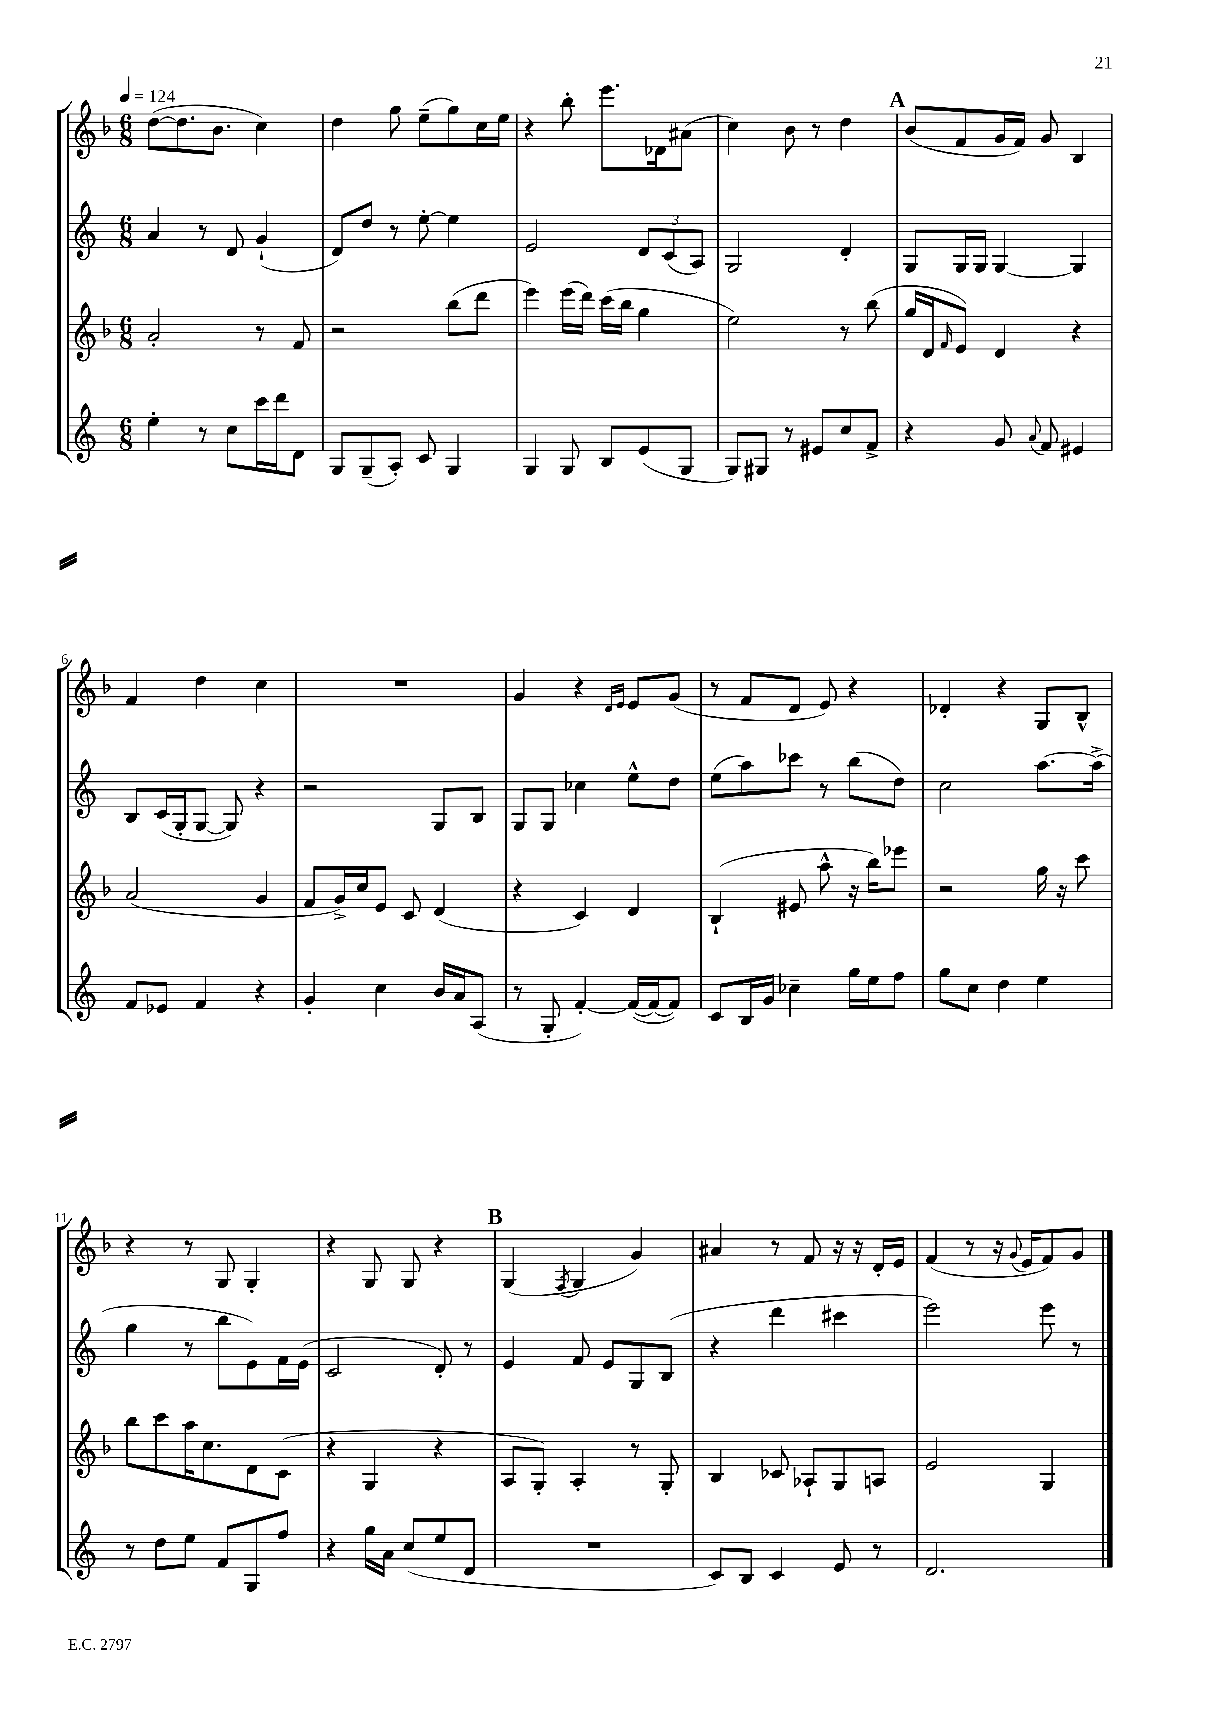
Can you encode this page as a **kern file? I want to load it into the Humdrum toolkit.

**kern	**kern	**kern	**kern
*staff4	*staff3	*staff2	*staff1
*clefG2	*clefG2	*clefG2	*clefG2
*k[]	*k[b-]	*k[]	*k[b-]
*M6/8	*M6/8	*M6/8	*M6/8
*MM124	*MM124	*MM124	*MM124
4ee'	2a'	4a	([8dd
.	.	.	8.dd]
8r	.	8r	.
.	.	.	8.b-
8cc	.	8d	.
16ccc	8r	(4g`	4cc)
16ddd	.	.	.
8d	8f	.	.
=	=	=	=
8G	2r	8d)	4dd
(8G~	.	8dd	.
8A')	.	8r	8gg
8c	.	[8ee'	(8ee~
4G	(8bb-	4ee]	8gg)
.	8ddd	.	16cc
.	.	.	16ee
=	=	=	=
4G	4eee)	2e	4r
8G	(16eee	.	8bb-'
.	16ddd)	.	.
8B	(16ccc	.	8.eee
.	16bb-	.	.
(8e	4gg	12d	.
.	.	.	16d-
.	.	(12c	.
8G	.	.	(8a#
.	.	12A)	.
=	=	=	=
8G)	2ee)	2G	4cc)
8G#	.	.	.
8r	.	.	8b-
8e#	.	.	8r
8cc	8r	4d'	4dd
8f^	(8bb-	.	.
=	=	=	=
4r	16gg	8G	(8b-
.	16d	.	.
.	16qqf	.	.
.	8e)	16G	8f
.	.	16G	.
8g	4d	[4G	16g
.	.	.	16f)
8qqa	.	.	.
8f	.	.	8g
4e#	4r	4G]	4B-
=	=	=	=
8f	(2a	8B	4f
8e-	.	(16c	.
.	.	16G'	.
4f	.	[8G	4dd
.	.	8G])	.
4r	4g	4r	4cc
=	=	=	=
4g'	8f	2r	2.r
.	16g^)	.	.
.	16cc	.	.
4cc	8e	.	.
.	8c	.	.
16b	(4d	8G	.
16a	.	.	.
(8A	.	8B	.
=	=	=	=
8r	4r	8G	4g
8G'	.	8G	.
[4f')	4c)	4cc-	4r
.	.	.	16qqd
.	.	.	16qqe
(16f_	4d	8ee^^	8e
16f_	.	.	.
8f])	.	8dd	(8g
=	=	=	=
8c	(4B-`	(8ee	8r
16B	.	8aa)	8f
16g	.	.	.
4cc-~	8e#	8ccc-	8d
.	8aa^^	8r	8e)
16gg	16r	(8bb	4r
16ee	16bb-)	.	.
8ff	8eee-	8dd)	.
=	=	=	=
8gg	2r	2cc	4d-'
8cc	.	.	.
4dd	.	.	4r
4ee	16gg	[8.aa	8G
.	16r	.	.
.	8ccc	.	8B-^^
.	.	(16aa^]	.
=	=	=	=
8r	8bb-	4gg	4r
8dd	8ccc	.	.
8ee	16aa	8r	8r
.	8.cc	.	.
8f	.	8bb	8G
8G	8d	8e)	4G'
8ff	(8c	16f	.
.	.	(16e	.
=	=	=	=
4r	4r	2c	4r
16gg	4G	.	8G
16a	.	.	.
(8cc	.	.	8G
8ee	4r	8d')	4r
8d	.	8r	.
=	=	=	=
2.r	8A	4e	(4G
.	8G')	.	.
.	.	.	8qF
.	4A'	8f	4G
.	.	8e	.
.	8r	8G	4g)
.	8G'	(8B	.
=	=	=	=
8c)	4B-	4r	4a#
8B	.	.	.
4c	8c-	4ddd	8r
.	8A-`	.	8f
8e	8G	4ccc#	16r
.	.	.	16r
8r	8A	.	16d'
.	.	.	16e
=	=	=	=
2.d	2e	2eee)	(4f
.	.	.	8r
.	.	.	16r
.	.	.	8qqg
.	.	.	16e
.	4G	8eee	8f)
.	.	8r	8g
==	==	==	==
*-	*-	*-	*-
